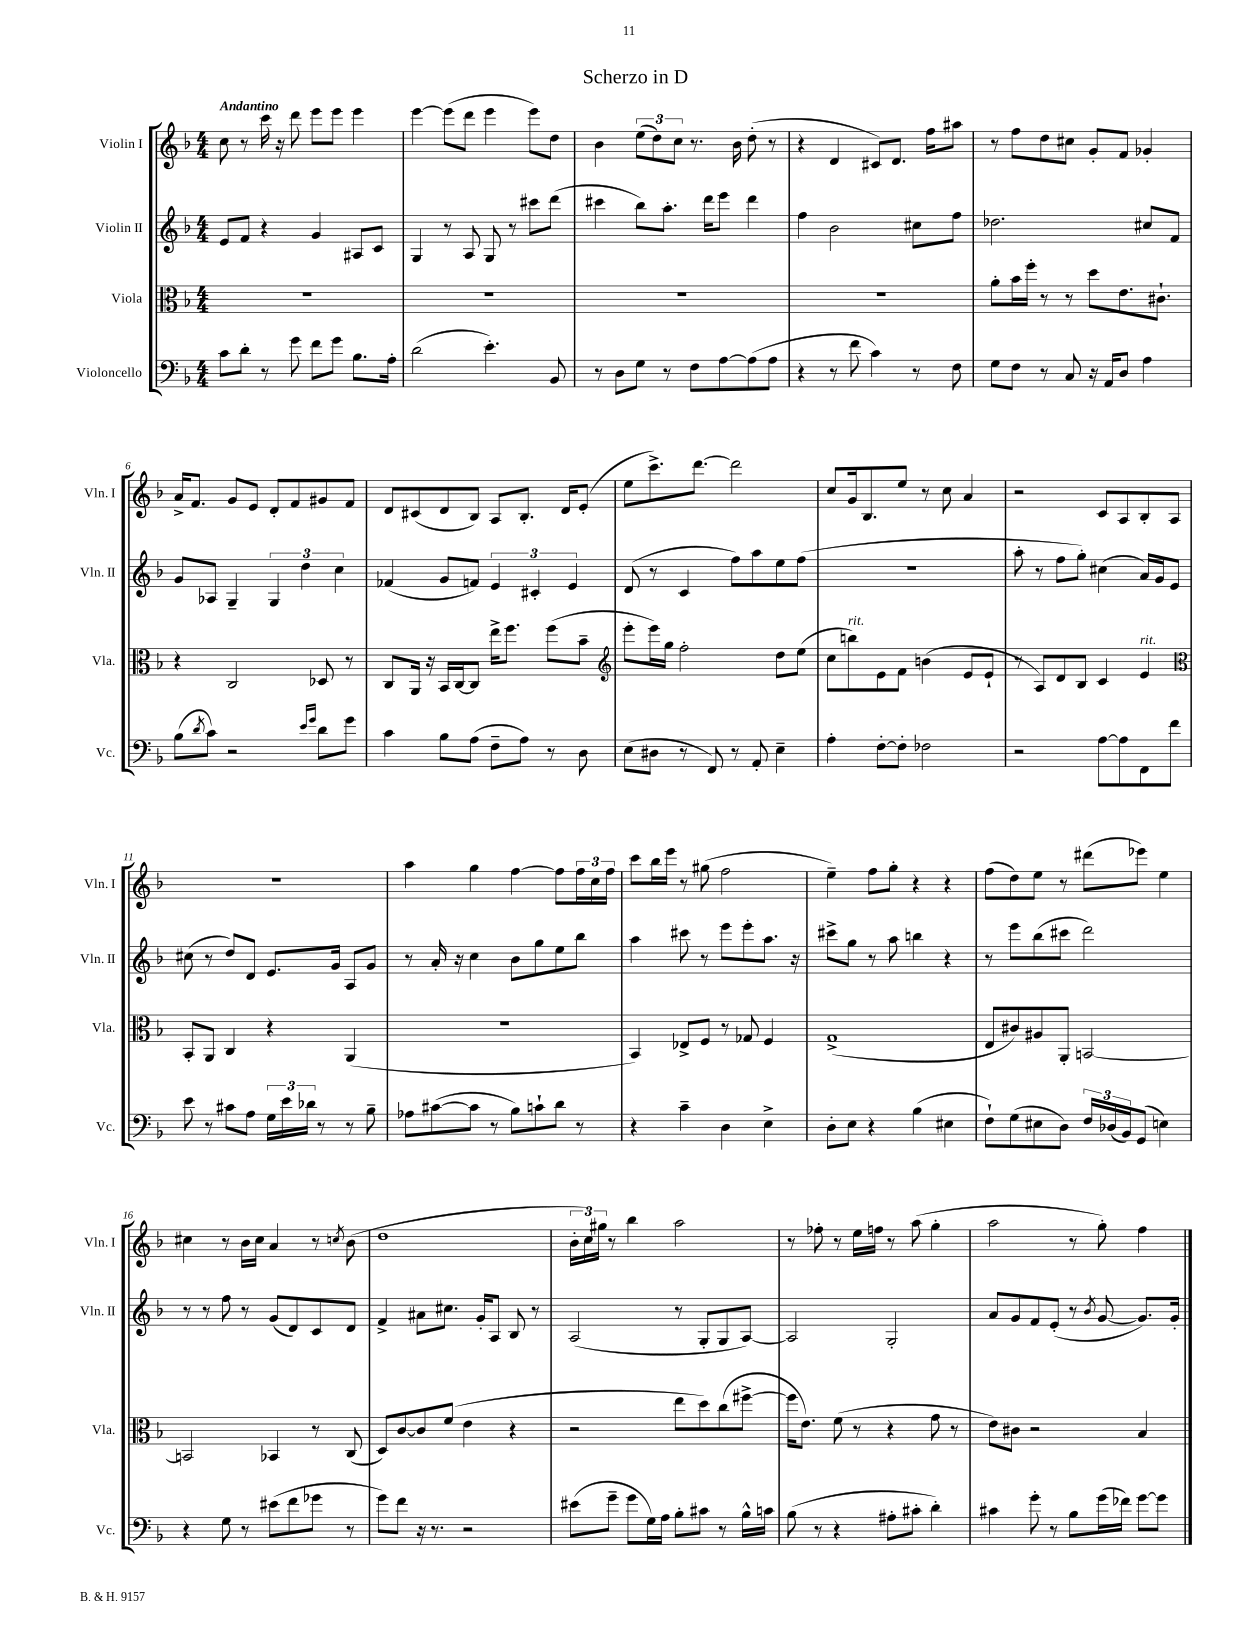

**kern	**kern	**kern	**kern
*part4	*part3	*part2	*part1
*staff4	*staff3	*staff2	*staff1
*I"Violoncello	*I"Viola	*I"Violin II	*I"Violin I
*I'Vc.	*I'Vla.	*I'Vln. II	*I'Vln. I
*clefF4	*clefC3	*clefG2	*clefG2
*k[b-]	*k[b-]	*k[b-]	*k[b-]
*M4/4	*M4/4	*M4/4	*M4/4
=1	=1	=1	=1
!	!	!	!LO:TX:a:B:t=Andantino
8c\L	1r	8e/L	8cc\
8d'\J	.	8f/J	8r
8r	.	4r	16ccc\
.	.	.	16r
8g\	.	.	8ddd\
8f\L	.	4g/	8eee\L
8g\J	.	.	8eee\J
8.B-\L	.	8A#X/L	4eee\
.	.	8c/J	.
16A'\Jk	.	.	.
=2	=2	=2	=2
(2d\	1r	4G/	[4eee\
.	.	8r	(8eee\L]
.	.	8A/	8ddd\J
4.e'\)	.	8G/	4eee\
.	.	8r	.
.	.	8ccc#X\L	8eee\L)
8BB-/	.	(8ddd\J	8dd\J
=3	=3	=3	=3
8r	1r	4ccc#X\	4b-\
8D\L	.	.	.
8G\J	.	8bb-\L)	(12ee\L
.	.	.	12dd\)
8r	.	8.aa'\J	.
.	.	.	12cc\J
8F\L	.	.	8.r
.	.	16ddd\KL	.
[8A\	.	8eee\J	.
.	.	.	16b-\
(8A\]	.	4ddd\	(8dd'\
8A\J	.	.	8r
=4	=4	=4	=4
4r	1r	4ff\	4r
8r	.	2b-\	4d/
8f\	.	.	.
4c\)	.	.	8c#X/L)
.	.	.	8.d/J
8r	.	8cc#X\L	.
.	.	.	16ff\KL
8F\	.	8ff\J	8aa#X\J
=5	=5	=5	=5
8G\L	8a'\L	2.dd-X\	8r
8F\J	16b-\L	.	8ff\L
.	16ff'\JJ	.	.
8r	8r	.	8dd\
8C/	8r	.	8cc#X\J
16r	8dd\L	.	8g'/L
16AA/KL	.	.	.
8D/J	8.e\	.	8f/J
4A\	.	8cc#X/L	4g-X'/
.	8.c#X`\J	.	.
.	.	8f/J	.
!!LO:LB:g=z
=6	=6	=6	=6
(8B-\L	4r	8g/L	16a^/KL
.	.	.	8.f/J
8qd/	.	.	.
8c\J)	.	8A-X/J	.
2r	2C/	4G~/	8g/L
.	.	.	8e/J
.	.	6G/	8d'/L
.	.	.	8f/
.	.	6dd\	.
16qqe/LL	.	.	.
16qqg/JJ	.	.	.
8d\L	8D-X/	.	8g#X/
.	.	6cc\	.
8g\J	8r	.	8f/J
=7	=7	=7	=7
4c\	8C/L	(4f-X/	8d/L
.	16AA/Jk	.	(8c#X/
.	16r	.	.
8B-\L	16BB-/LL	8g/L	8d/
.	[16C/J	.	.
(8A\J	8C/J]	8fn/J)	8B-/J)
8F~\L	16ee^\KL	6e/	8A/L
.	8.ff\J	.	.
8A\J)	.	.	8.B-'/J
.	.	6c#X'/	.
8r	(8ff\L	.	.
.	.	.	16d/KL
.	.	6e/	.
8D\	8b-~\J	.	(8e'/J
=8	=8	=8	=8
*	*clefG2	*	*
(8E\L	8eee'\L	(8d/	8ee\L
8D#X\J	16eee\L)	8r	8.ccc^\)
.	16gg\JJ	.	.
8r	2ff'\	4c/	.
.	.	.	[8.ddd\J
8FF/)	.	.	.
8r	.	8ff\L)	2ddd\]
8AA'/	.	8aa\	.
4E~\	8dd\L	8ee\	.
.	(8ee\J	(8ff\J	.
=9	=9	=9	=9
4A'\	8cc\L	1r	8cc/L
!	!LO:TX:a:i:t=rit.	!	!
.	8bbn\)	.	16g/k
.	.	.	8.B-/
[8F'\L	8e\	.	.
8F'\J]	8f\J	.	8ee/J
2F-X\	(4bn\	.	8r
.	.	.	8cc\
.	8e/L	.	4a/
.	8e`/J	.	.
=10	=10	=10	=10
2r	8r	8aa'\	2r
.	8A/L)	8r	.
.	8d/	8ff\L	.
.	8B-/J	8gg'\J)	.
[8A\L	4c/	(4cc#X\	8c/L
8A\]	.	.	8A/
!	!LO:TX:a:i:t=rit.	!	!
8FF\	4e/	16a/LL)	8B-'/
.	.	16g/J	.
8f\J	.	8e/J	8A/J
!!LO:LB:g=z
=11	=11	=11	=11
*	*clefC3	*	*
8e\	8BB-'/L	(8cc#X\	1r
8r	8AA/J	8r	.
8c#X\L	4C/	8dd/L)	.
8A\J	.	8d/J	.
24G\LL	4r	8.e/L	.
24e\	.	.	.
24d-X\JJ	.	.	.
8r	.	.	.
.	.	16g/Jk	.
8r	(4AA/	8A/L	.
8B-~\	.	8g/J	.
=12	=12	=12	=12
8A-X\L	1r	8r	4aa\
([8c#X\	.	16a'/	.
.	.	16r	.
8c#\J]	.	4cc\	4gg\
8r	.	.	.
8B-\L)	.	8b-\L	[4ff\
8cn`\	.	8gg\	.
8d\J	.	8ee\	8ff\L]
8r	.	8bb-\J	24ff\L
.	.	.	24cc\
.	.	.	24ff\JJ
=13	=13	=13	=13
4r	4BB-/)	4aa\	8ccc\L
.	.	.	16bb-\L
.	.	.	16eee\JJ
4c~\	8E-X^/L	8ccc#X\	8r
.	8F/J	8r	(8gg#X\
4D\	8r	8eee\L	2ff\
.	8G-X/	8eee'\	.
4E^\	4F/	8.aa\J	.
.	.	16r	.
=14	=14	=14	=14
8D'\L	(1G^	8ccc#X^\L	4ee~\)
8E\J	.	8gg\J	.
4r	.	8r	8ff\L
.	.	8aa\	8gg'\J
(4B-\	.	4bbn\	4r
4E#X\	.	4r	4r
=15	=15	=15	=15
8F`\L)	8E/L	8r	(8ff\L
(8G\	8c#X/)	8eee\L	8dd\)
8E#X\	8A#X/	(8bb-\	8ee\J
8D\J)	8AA'/J	8ccc#X\J	8r
24F/LL	[2BBn/	2ddd\)	(8ddd#X\L
(24D-X/	.	.	.
24BB-/J)	.	.	.
(8GG/J	.	.	8eee-X\J)
4En\)	.	.	4ee\
!!LO:LB:g=z
=16	=16	=16	=16
4r	2BBn/]	8r	4cc#X\
.	.	8r	.
8G\	.	8ff\	8r
8r	.	8r	16b-\LL
.	.	.	16cc#\JJ
(8e#X\L	4BB-X/	(8g/L	4a/
8f\	.	8d/)	.
8g-X\J	8r	8c/	8r
.	.	.	8qccn/
8r	(8C/	8d/J	(8b-\
=17	=17	=17	=17
8g\L)	8D/L)	4f^/	1dd
8f\J	[8c/	.	.
16r	8c/]	8a#X\L	.
8.r	.	.	.
.	(8f/J	8.cc#X\J	.
2r	4e\	.	.
.	.	16g'/KL	.
.	.	8A/J	.
.	4r	8B-/	.
.	.	8r	.
=18	=18	=18	=18
(8e#X\L	2r	(2A/	24b-'\LL
.	.	.	24cc\)
.	.	.	24gg#X\JJ
8g~\J	.	.	8r
8g\L	.	.	4bb-\
16G\L)	.	.	.
16A\JJ	.	.	.
8B-'\L	8ee\L	8r	2aa\
8c#X\J	8dd\)	8G'/L	.
8r	(8cc\	8G/	.
16B-^^\LL	[8ff#X^\J	[8A/J)	.
16cn\JJ	.	.	.
=19	=19	=19	=19
(8B-\	16ff#\KL]	2A/]	8r
.	8.e\J)	.	.
8r	.	.	8ff-X'\
4r	(8f\	.	8r
.	8r	.	16ee\LL
.	.	.	16ffn\JJ
8A#X'\L	4r	2G'/	8r
8c#X'\J	.	.	(8aa\
4d'\)	8g\	.	4gg'\
.	8r	.	.
=20	=20	=20	=20
4c#X\	8e\L)	8a/L	2aa\
.	8c#X\J	8g/	.
8g'\	2r	8f/	.
8r	.	(8e'/J	.
8B-\L	.	8r	8r
.	.	8qb-/	.
(16g\L	.	[8g/	8gg'\)
16f-X\JJ)	.	.	.
[8g\L	4B-/	8.g/L])	4ff\
8g\J]	.	.	.
.	.	16g'/Jk	.
==	==	==	==
*-	*-	*-	*-
